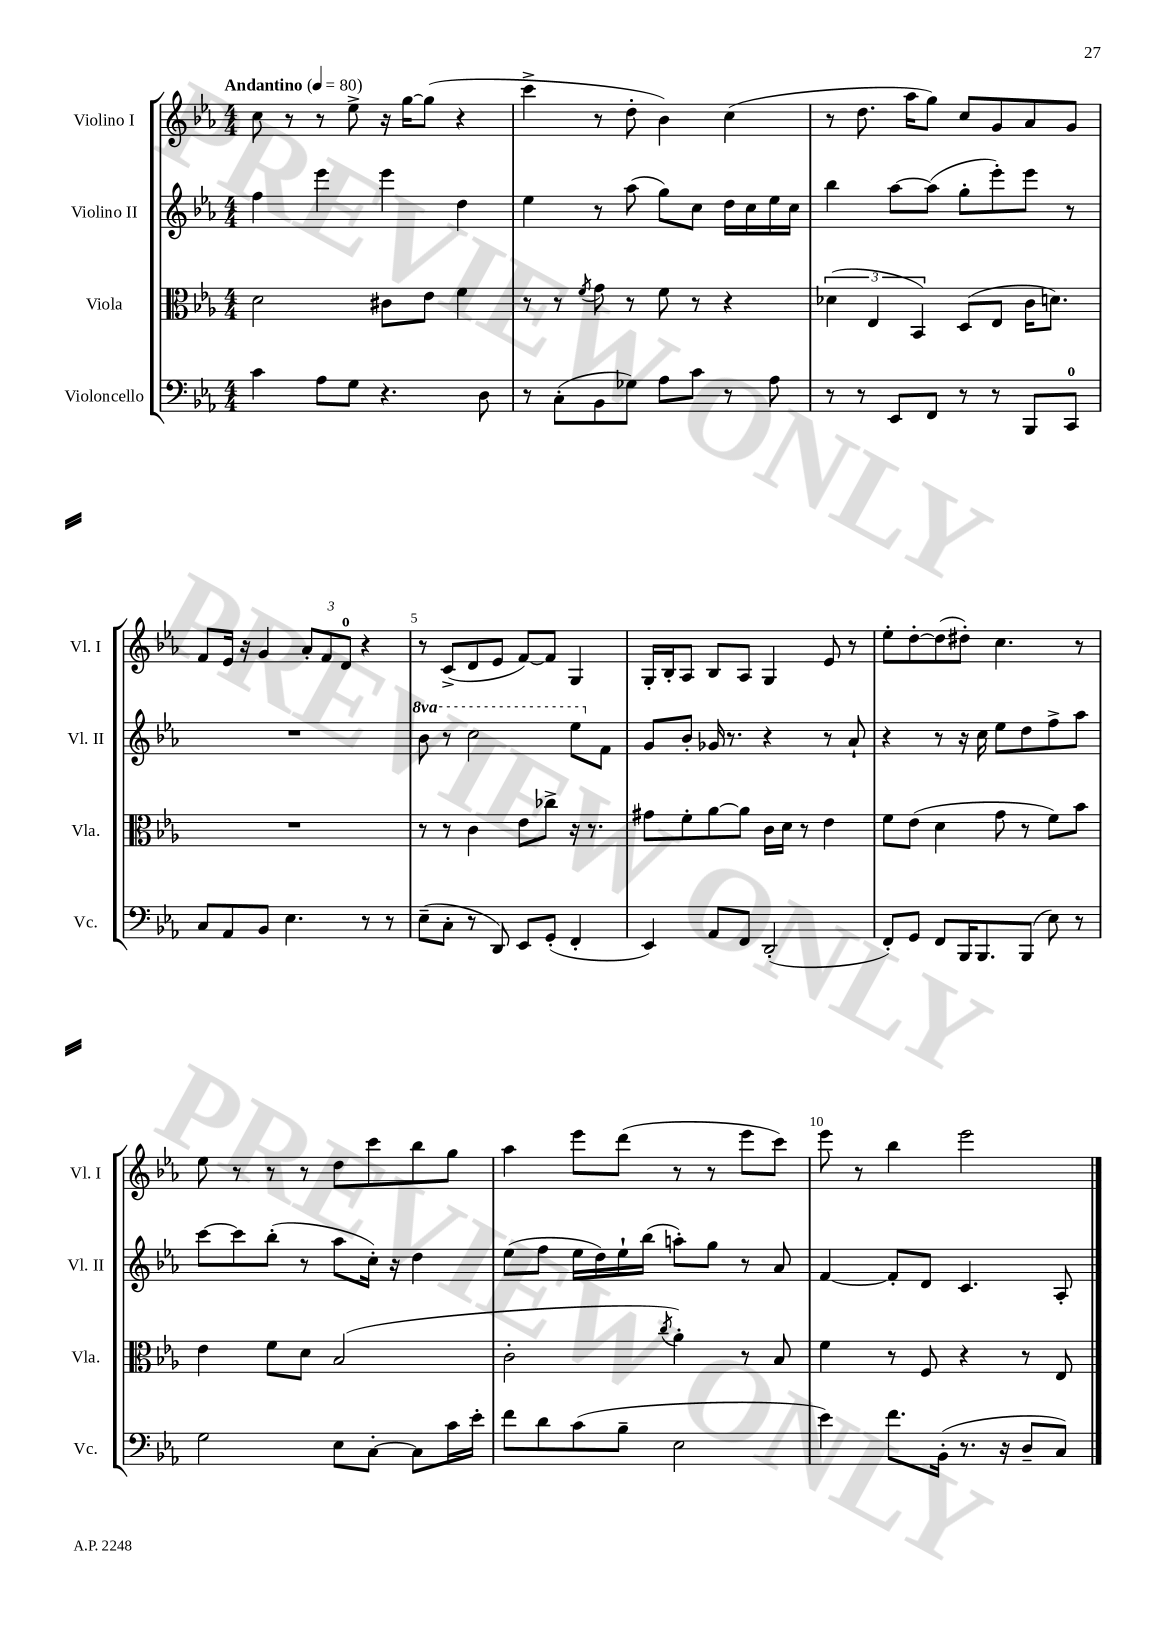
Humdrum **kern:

**kern	**kern	**kern	**kern
*part4	*part3	*part2	*part1
*staff4	*staff3	*staff2	*staff1
*I"Violoncello	*I"Viola	*I"Violino II	*I"Violino I
*I'Vc.	*I'Vla.	*I'Vl. II	*I'Vl. I
*clefF4	*clefC3	*clefG2	*clefG2
*k[b-e-a-]	*k[b-e-a-]	*k[b-e-a-]	*k[b-e-a-]
*M4/4	*M4/4	*M4/4	*M4/4
*MM80	*MM80	*MM80	*MM80
=1	=1	=1	=1
!	!	!	!LO:TX:a:B:t=Andantino
4c\	2d\	4ff\	8cc\
.	.	.	8r
8A-\L	.	4eee-\	8r
8G\J	.	.	8ee-^\
4.r	8c#X\L	4eee-\	16r
.	.	.	[16gg\KL
.	8e-\J	.	(8gg\J]
.	4f\	4dd\	4r
8D\	.	.	.
=2	=2	=2	=2
8r	8r	4ee-\	4ccc^\
(8C'\L	8r	.	.
.	8qf/	.	.
8BB-\	8g\	8r	8r
8G-X\J)	8r	(8aa-\	8dd'\
8A-\L	8f\	8gg\L)	4b-\)
8c\J	8r	8cc\J	.
8r	4r	16dd\LL	(4cc\
.	.	16cc\	.
8A-\	.	16ee-\	.
.	.	16cc\JJ	.
=3	=3	=3	=3
8r	(6d-X\	4bb-\	8r
8r	.	.	8.dd\
.	6E-/	.	.
8EE-/L	.	[8aa-\L	.
.	.	.	16aa-\KL
.	6BB-/)	.	.
8FF/J	.	(8aa-\J]	8gg\J)
8r	(8D/L	8gg'\L	8cc/L
8r	8E-/J	8eee-'\)	8g/
8BBB-/L	16c\KL	8eee-\J	8a-/
.	8.dn\J)	.	.
8CC/J	.	8r	8g/J
!!LO:LB:g=z
=4	=4	=4	=4
8C/L	1r	1r	8f/L
8AA-/	.	.	16e-/Jk
.	.	.	16r
8BB-/J	.	.	4g/
4.E-\	.	.	.
.	.	.	12a-'/L
.	.	.	12f/
.	.	.	12d/J
8r	.	.	4r
8r	.	.	.
=5	=5	=5	=5
*	*	*8va	*
(8E-~\L	8r	8bb-\	8r
8C'\J	8r	8r	(8c^/L
8r	4c\	2ccc\	8d/
8DD/)	.	.	8e-/J
8EE-/L	8e-\L	.	[8f/L)
(8GG'/J	8cc-X^\J	.	8f/J]
4FF'/	16r	8eee-\L	4G/
.	8.r	.	.
*	*	*X8va	*
.	.	8f\J	.
=6	=6	=6	=6
4EE-/)	8g#X\L	8g/L	16G'/LL
.	.	.	16B-'/J
.	8f'\	8b-'/J	8A-/J
8AA-/L	[8a-\	16g-X/	8B-/L
.	.	8.r	.
8FF/J	8a-\J]	.	8A-/J
(2DD'/	16c\LL	4r	4G/
.	16d\JJ	.	.
.	8r	.	.
.	4e-\	8r	8e-/
.	.	8a-`/	8r
=7	=7	=7	=7
8FF'/L)	8f\L	4r	8ee-'\L
8GG/J	(8e-\J	.	[8dd'\
8FF/L	4d\	8r	(8dd\]
16BBB-/K	.	16r	8dd#X'\J)
8.BBB-/	.	16cc\	.
.	8g\	8ee-\L	4.cc\
(8BBB-/J	8r	8dd\	.
8E-\)	8f\L)	8ff^\	.
8r	8b-\J	8aa-\J	8r
!!LO:LB:g=z
=8	=8	=8	=8
2G\	4e-\	[8ccc\L	8ee-\
.	.	8ccc\]	8r
.	8f\L	(8bb-'\J	8r
.	8d\J	8r	8r
8E-\L	(2B-/	8aa-\L	8dd\L
[8C'\J	.	16cc'\Jk)	8ccc\
.	.	16r	.
8C\L]	.	4dd\	8bb-\
16c\L	.	.	8gg\J
16e-'\JJ	.	.	.
=9	=9	=9	=9
8f\L	2c'\	(8ee-\L	4aa-\
8d\	.	8ff\J	.
(8c\	.	16ee-\LL	8eee-\L
.	.	16dd\)	.
8B-~\J	.	16ee-`\	(8ddd\J
.	.	(16bb-\JJ	.
.	8qcc/	.	.
2E-\	4a-'\)	8aan'\L)	8r
.	.	8gg\J	8r
.	8r	8r	8eee-\L
.	8B-/	8a-/	8ccc\J)
=10	=10	=10	=10
4e-\)	4f\	[4f/	8eee-\
.	.	.	8r
8.f\L	8r	8f'/L]	4bb-\
.	8F/	8d/J	.
(16BB-'\Jk	.	.	.
8.r	4r	4.c/	2eee-\
16r	.	.	.
8D~/L	8r	.	.
8C/J)	8E-/	8A-'/	.
==	==	==	==
*-	*-	*-	*-
